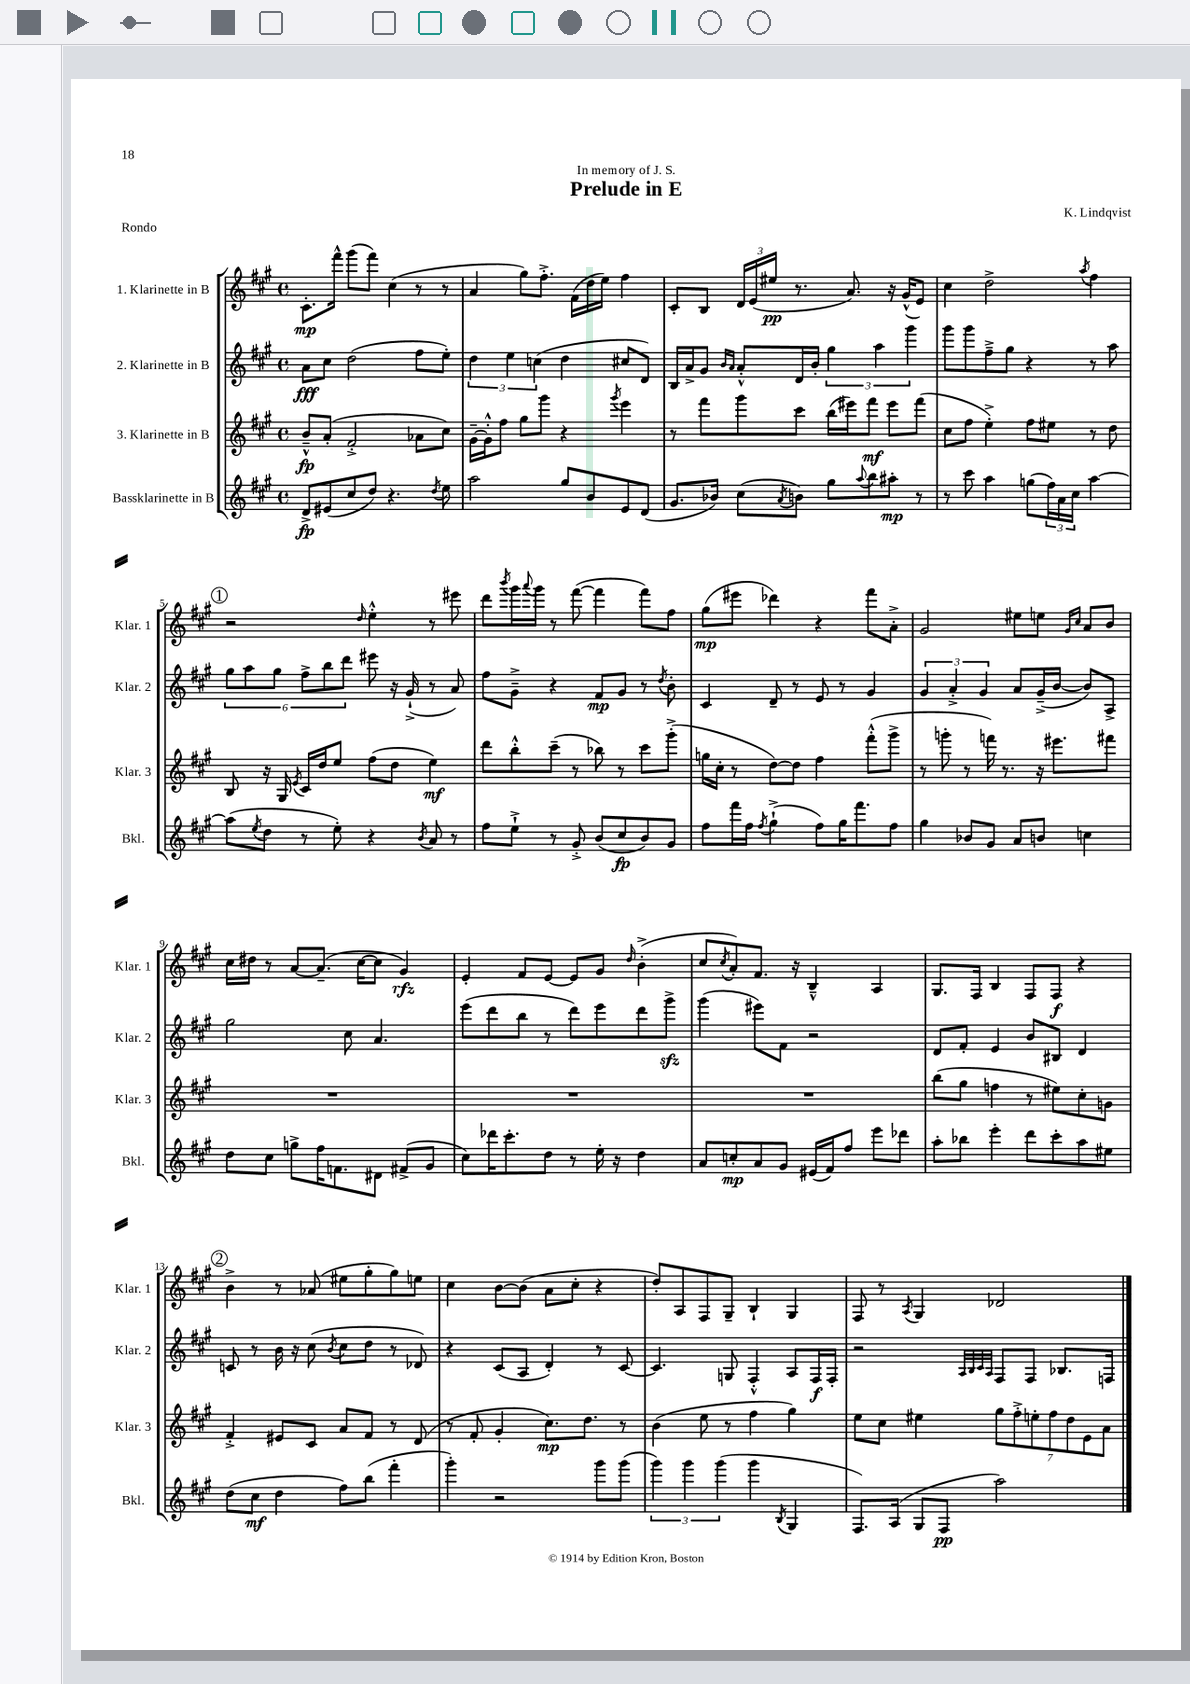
\header { title = "Prelude in E" composer = "K. Lindqvist" dedication = "In memory of J. S." piece = "Rondo" }
<<
\new StaffGroup <<
\new Staff = "s0" \with { instrumentName = "1. Klarinette in B" shortInstrumentName = "Klar. 1" } {
    \clef treble \key a \major \defaultTimeSignature \time 4/4
    cis'8.-.\mp fis'''16-^ gis'''8( fis'''8) cis''4( r8 r8 |
    a'4 gis''8) fis''8.-.-> fis'16( d''16 e''16) fis''4 |
    cis'8-. b8 \tuplet 3/2 { d'16 e'16( eis''16\pp } r8. a'8.) r16 gis'16-^( e'8) |
    cis''4 d''2-> \acciaccatura { a''8 } fis''4 |
    \mark \markup { \circle "1" } r2 \grace { d''16 } e''4-.-^ r8 eis'''8 |
    d'''8 \acciaccatura { b'''8 } gis'''16 \appoggiatura { a'''8 } gis'''16 r8 fis'''8~( fis'''4 fis'''8) fis''8 |
    gis''8\mp( eis'''8 des'''4) r4 fis'''8 a'8-.-> |
    gis'2 eis''8 e''8 \grace { gis'16 cis''16 } a'8 b'8 |
    cis''16 dis''16 r8 a'8~ a'8.--( cis''16~ cis''8 gis'4\rfz) |
    e'4-. fis'8 e'8~ e'8 gis'8 \grace { d''16 } b'4-.->( |
    cis''8 \acciaccatura { cis''8 } a'8-.) fis'8. r16 b4---^ a4 |
    gis8. fis16 b4 fis8 fis8\f r4 |
    \mark \markup { \circle "2" } b'4-> r8 aes'8( eis''8 gis''8-. gis''8) e''8 |
    cis''4 b'8~ b'8( a'8 cis''8-. r4 |
    d''8-.) a8 fis8 gis8-- b4-! gis4 |
    fis8 r8 \acciaccatura { a8 } gis4 des'2 \bar "|." |
}
\new Staff = "s1" \with { instrumentName = "2. Klarinette in B" shortInstrumentName = "Klar. 2" } {
    \clef treble \key a \major \defaultTimeSignature \time 4/4
    a'8\fff cis''8 d''2( fis''8 e''8-.) |
    \tuplet 3/2 { d''4 e''4 c''4( } d''4 cis''8 d'8) |
    b16 a'16-> gis'8 \grace { b'16 a'16 } a'8-.-^ d'16 b'16-. \tuplet 3/2 { gis''4 a''4 gis'''4 } |
    gis'''8 gis'''8 fis''8---> gis''8 r4 r8 a''8 |
    \mark \markup { \circle "1" } \tuplet 6/4 { gis''8 a''8 gis''8 fis''8-> b''8 d'''8 } eis'''8 r16 gis'16-!->( r8 a'8) |
    fis''8 gis'8---> r4 fis'8\mp gis'8 r8 \acciaccatura { d''8 } b'8-. |
    cis'4 d'8-- r8 e'8 r8 gis'4 |
    \tuplet 3/2 { gis'4 a'4-.-> gis'4 } a'8 gis'16--->( b'16~ b'8) a8-> |
    gis''2 cis''8 a'4. |
    e'''8( d'''8 b''8 r8 d'''8) e'''8 d'''8 gis'''8->\sfz |
    gis'''4( eis'''8) fis'8 r2 |
    d'8 fis'8-. e'4 b'8 bis8 d'4 |
    \mark \markup { \circle "2" } c'8 r8 b'16 r16 cis''8( \acciaccatura { b'8 } cis''8 d''8 r8 des'8) |
    r4 cis'8( a8 d'4-.) r8 cis'8~ |
    cis'4. g8 fis4-.-^ a8 fis16\f fis16-. |
    r2 \grace { a32 b32 cis'32 a32 } fis8 fis8 bes8. f16 \bar "|." |
}
\new Staff = "s2" \with { instrumentName = "3. Klarinette in B" shortInstrumentName = "Klar. 3" } {
    \clef treble \key a \major \defaultTimeSignature \time 4/4
    b'8---^\fp a'8-.( fis'2-.-> aes'8 cis''8) |
    gis'16~-- gis'16-.-^ fis''8 gis''8 gis'''8 r4 \acciaccatura { gis'''8 } e'''4 |
    r8 fis'''8 gis'''8 cis'''8 b''16( eis'''16) fis'''8\mf eis'''8 fis'''8( |
    cis''8 fis''8 e''4-.->) fis''8 eis''8 r8 d''8 |
    \mark \markup { \circle "1" } b8 r16 gis16 \acciaccatura { e'8 } cis'16 d''16 e''8 fis''8( d''8 e''4\mf) |
    d'''8 b''8-.-^ cis'''8--( r8 bes''8) r8 cis'''8 gis'''8-.->( |
    g''16 cis''16-. r8 d''8~) d''8 fis''4 fis'''8-.-^( gis'''8-> |
    r8 g'''8-. r8 f'''16) r8. r16 eis'''8. fis'''8 |
    R1 |
    R1 |
    R1 |
    b''8( gis''8 f''4 r8 eis''8) cis''8-. g'8 |
    \mark \markup { \circle "2" } fis'4-.-> eis'8 cis'8 a'8 fis'8 r8 d'8( |
    r8 fis'8-. gis'4-. cis''8.\mp) d''8. r8 |
    b'4( e''8 r8 fis''4 gis''4) |
    e''8 cis''8 eis''4 \tuplet 7/4 { gis''8 fis''8-.-> e''8-. fis''8 d''8 e'8 a'8 } \bar "|." |
}
\new Staff = "s3" \with { instrumentName = "Bassklarinette in B" shortInstrumentName = "Bkl." } {
    \clef treble \key a \major \defaultTimeSignature \time 4/4
    d'8->\fp eis'8( cis''8 d''8) r4. \acciaccatura { d''8 } e''8 |
    a''2 gis''8 b'8 e'8 d'8( |
    gis'8. bes'16) cis''8( \acciaccatura { a'8 } b'8) gis''8 \appoggiatura { a''8 } b''8 ais''8-.\mp r8 |
    r8 cis'''8 a''4 g''8( \tuplet 3/2 { fis''16) a'16 cis''16 } a''4~ |
    \mark \markup { \circle "1" } a''8( \acciaccatura { e''8 } d''8 r8 e''8-.) r4 \acciaccatura { b'8 } a'8 r8 |
    fis''8 e''8-!-> r8 gis'8-.-> b'8( cis''8\fp b'8) gis'8 |
    fis''8 fis'''16 fis''16 \acciaccatura { fis''8 } gis''4-!->( fis''8) gis''16 fis'''8. fis''8 |
    gis''4 bes'8 gis'8 a'8 b'8 c''4 |
    d''8 cis''8 g''8-> fis''16 f'8. dis'8 fis'8->( gis'8 |
    cis''8) des'''16 cis'''8.-. d''8 r8 e''16-. r16 d''4 |
    a'8 c''8-.\mp a'8 gis'8 eis'16( fis'16) fis''8 e'''8 des'''8 |
    a''8-. bes''8 e'''4-. d'''8 cis'''8-. a''8 eis''8 |
    \mark \markup { \circle "2" } d''8( cis''8\mf d''4 fis''8) b''8( fis'''4-. |
    gis'''4-.) r2 gis'''8 gis'''8( |
    \tuplet 3/2 { gis'''4) gis'''4 gis'''4( } gis'''4 \acciaccatura { b8 } gis4 |
    fis8.) a16( gis8 fis8\pp a''2) \bar "|." |
}
>>
>>
